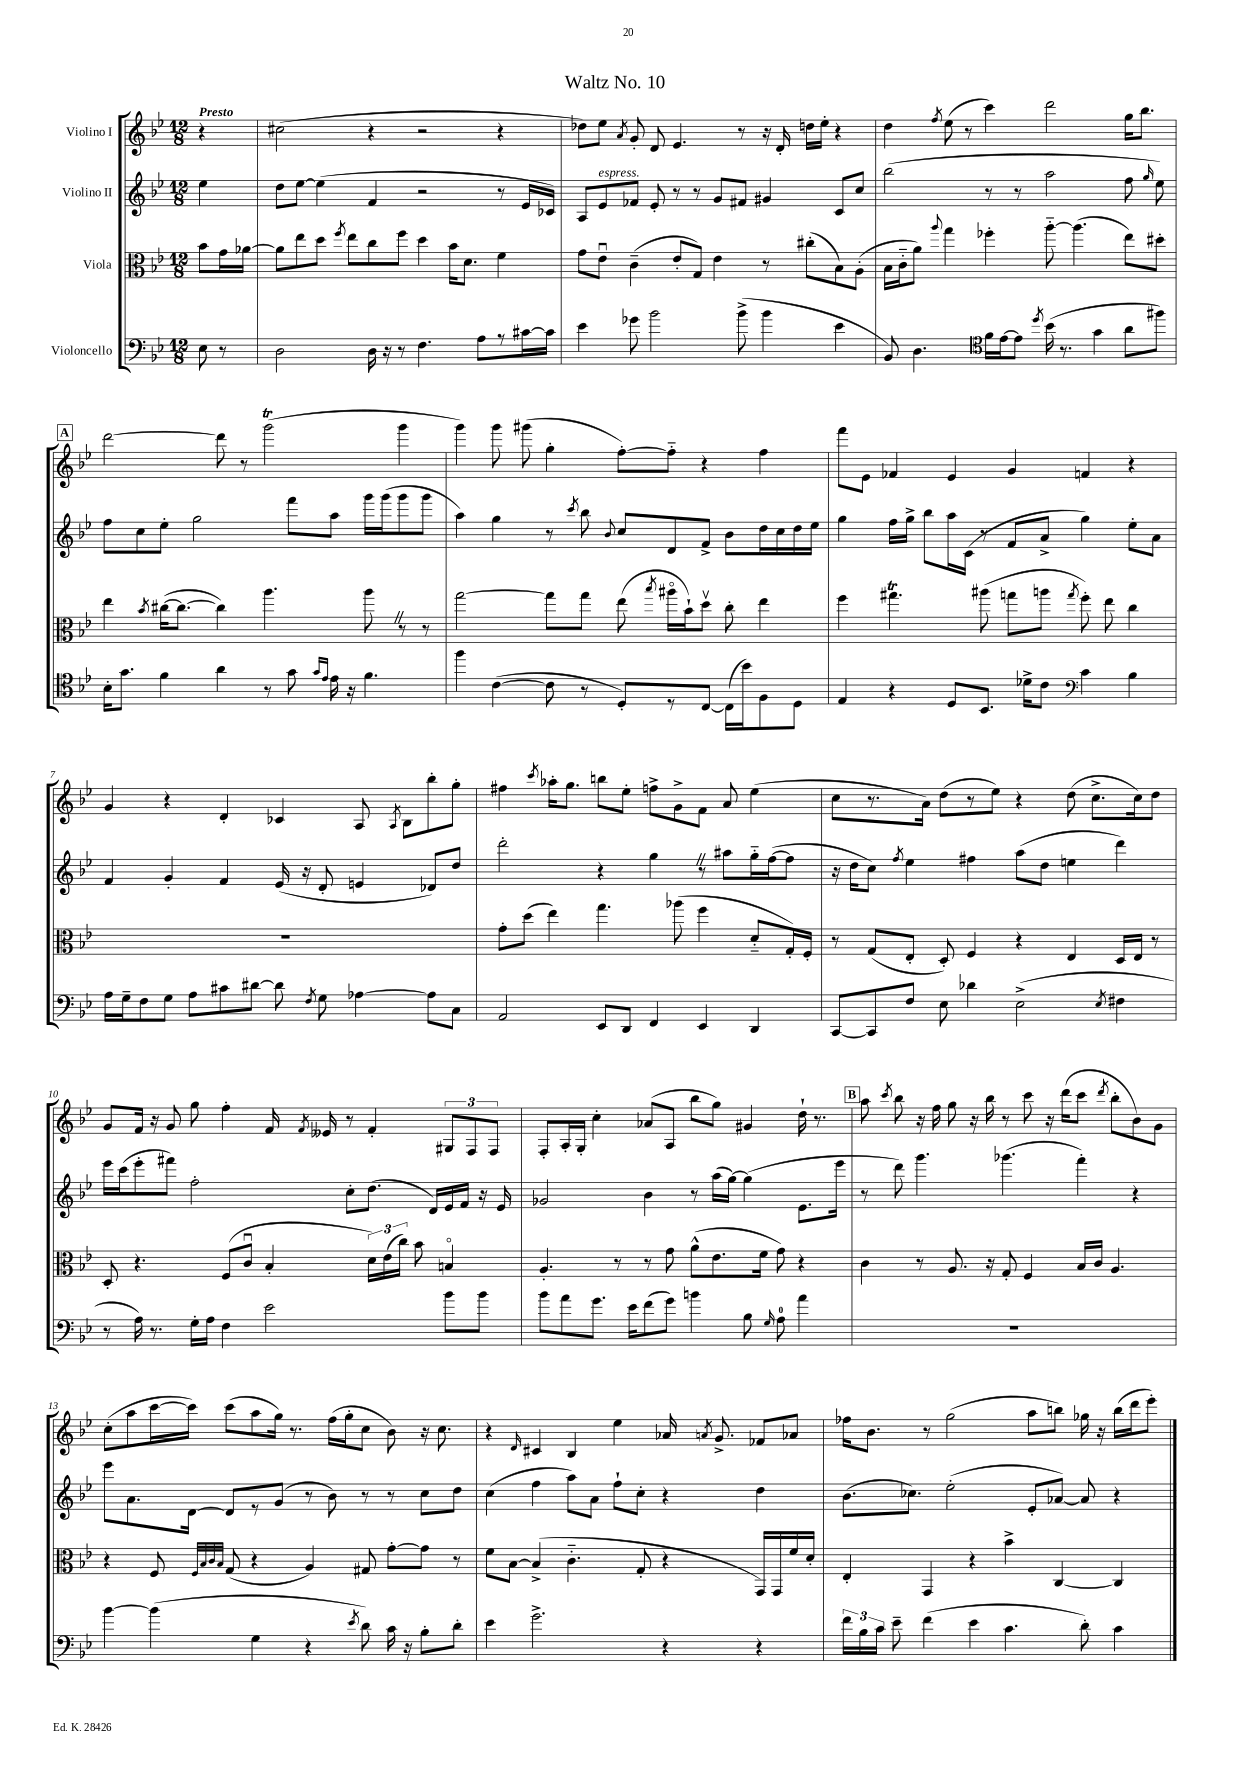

**kern	**kern	**kern	**kern
*staff4	*staff3	*staff2	*staff1
*clefF4	*clefC3	*clefG2	*clefG2
*k[b-e-]	*k[b-e-]	*k[b-e-]	*k[b-e-]
*M12/8	*M12/8	*M12/8	*M12/8
8E-\	8b-\L	4ee-\	4r
8r	16g\L	.	.
.	[16a-\JJ	.	.
=	=	=	=
2D\	8a-\]L	8dd\L	(2cc#\
.	8ee-\	[8ee-\J	.
.	8dd\J	(4ee-\]	.
.	8qff/	.	.
.	8ee-\L	.	.
16D\	8cc\	4f/	4r
16r	.	.	.
8r	8ff\J	.	.
4.F\	4dd\	2r	2r
.	16b-\LK	.	.
.	8.d\J	.	.
8A\L	.	.	.
8r	4f\	8r	4r
[16c#\L	.	16e-/LL	.
16c#\]JJ	.	16c-/JJ)	.
=	=	=	=
4e-\	8g\L	8A/L	8dd-\L)
.	8e-u\J	8e-/	8ee-\J
.	.	.	8qa/
8g-\	(4c~\	8f-/J	8g'/
2b-\	.	8e-'/	8d/
.	8e-'/L	8r	4.e-/
.	8G/J)	8r	.
.	4e-\	8g/L	.
(8b-^\	.	8f#/J	8r
4b-\	8r	4g#/	16r
.	.	.	16d'/
.	(8cc#'\L	.	16dd\LL
.	.	.	16ee-'\JJ
4e-\	8B-\)	8c/L	4r
.	(8A'\J	8cc/J	.
=	=	=	=
8BB-/)	16B-\LL	(2bb-\	4dd\
.	16c'~\J	.	.
4.D\	8a\J)	.	.
.	8qqaa/	.	8qff/
.	4gg\	.	(8ee-\
.	.	.	8r
*clefC4	*	*	*
16f\LL	4ff-'\	8r	4ccc\)
[16e-\J	.	.	.
8e-\]J	.	8r	.
8qdd/	.	.	.
(16b-\	[8aa'~\	2aa\	2ddd\
8.r	.	.	.
.	(4.aa\]	.	.
4g\	.	.	.
8a\L	8ee-\L)	8ff\	16gg\LK
.	.	.	8.bb-\J
.	.	16qqgg/	.
8ff#\J)	8dd#'\J	8ee-\)	.
=	=	=	=
16B-'\LK	4ee-\	8ff\L	[2ddd\
8.g\J	.	.	.
.	.	8cc\	.
.	8qb-/	.	.
4f\	([16cc#\LK	8ee-'\J	.
.	8.cc#\_J	.	.
.	.	2gg\	.
4a\	4cc#\])	.	8ddd\]
.	.	.	8r
8r	4.aa\	.	(2ggg\
8g\	.	8fff\L	.
16qqg/LL	.	.	.
16qqe-/JJ	.	.	.
16e-\	.	8aa\J	.
16r	.	.	.
4.f\	8aa\	16ggg\LL	.
.	.	(16ggg\J	.
.	8r	8ggg\	4ggg\
.	8r	8ggg\J	.
=	=	=	=
4ff\	[2gg\	4aa\)	4ggg\)
([4c\	.	4gg\	8ggg\
.	.	.	(8ggg#\
8c\]	8gg\]L	8r	4gg'\
.	.	8qccc/	.
8r	8gg\J	8bb-\	.
.	.	8qqb-/	.
8D'/L)	(8ee-\	8cc/L	[8ff'\L)
.	8qbb-/	.	.
8r	16aa#o\LL	8d/	8ff'~\]J
.	16b-`\J)	.	.
[8C/J	8ddv\J	8f^/J	4r
(16C\]LL	8cc'\	8b-\L	.
16b-\J)	.	.	.
8F\	4ee-\	16dd\L	4ff\
.	.	16cc\	.
8D\J	.	16dd\	.
.	.	16ee-\JJ	.
=	=	=	=
4E-/	4ff\	4gg\	8fff\L
.	.	.	8e-\J
4r	4.gg#\	16ff\LL	4f-/
.	.	16gg^\JJ	.
.	.	8bb-\L	.
8D/L	.	16aa\L	4e-/
.	.	(16c\JJ	.
8.BB-/J	(8aa#\	8r	.
.	8gg\L	8f/L	4g/
16d-^\LK	.	.	.
8c\J	8aa\J	8a^/J	.
*clefF4	*	*	*
.	8qgg/	.	.
4c\	8ff'\)	4gg\)	4f/
.	8ee-\	.	.
4B-\	4cc\	8ee-'\L	4r
.	.	8a\J	.
=	=	=	=
16A\LL	1.r	4f/	4g/
16G~\J	.	.	.
8F\	.	.	.
8G\J	.	4g'/	4r
8A\L	.	.	.
8c#\	.	4f/	4d'/
[8d#\J	.	.	.
8d#\]	.	(16e-/	4c-/
.	.	16r	.
8qF/	.	.	.
8G\	.	8d'/	.
[4A-\	.	4e/	8A/
.	.	.	8qA/
.	.	.	8B-\L
8A-\]L	.	8d-/L)	8bb-'\
8C\J	.	8dd/J	8gg'\J
=	=	=	=
2AA/	8g'\L	2ddd'\	4ff#\
.	(8dd\J	.	.
.	.	.	8qccc/
.	4ee-\)	.	16aa-'\LK
.	.	.	8.gg\J
8EE-/L	4.gg\	4r	8bb\L
8DD/J	.	.	8ee-'\J
4FF/	.	4gg\	8ff^\L
.	(8aa-\	.	8g^\
4EE-/	4ff\	8r	8f\J
.	.	8aa#\L	8a/
4DD/	8d'~/L	16gg'~\L	(4ee-\
.	.	([16ff\J	.
.	16G'/L)	8ff\]J	.
.	16F'/JJ	.	.
=	=	=	=
[8CC/L	8r	16r	8cc\L
.	.	16dd\LK	.
8CC/]	(8G/L	8cc\J)	8.r
.	.	8qff/	.
8F/J	8E-'/J	4ee-\	.
.	.	.	16a\Jk)
8E-\	8D'/)	.	(8dd\L
4d-\	4F/	4ff#\	8r
.	.	.	8ee-\J)
(2E-^\	4r	(8aa\L	4r
.	.	8dd\J	.
.	4E-/	4ee\	(8dd\
.	.	.	8.cc^\L
8qE-/	.	.	.
4F#\	16D/LL	4ddd\)	.
.	16E-/JJ	.	16cc\k)
.	8r	.	8dd\J
=	=	=	=
8r	8D'/	16eee-\LL	8g/L
.	.	(16ccc\J	.
16A\)	4.r	8eee-'\	16f/Jk
8.r	.	.	16r
.	.	8fff#\J)	8g/
16G'\LL	.	2ff'\	8gg\
16A\JJ	.	.	.
4F\	(8F/L	.	4ff'\
.	8cu/J	.	.
2e-\	4B-'/	.	16f/
.	.	.	8qf/
.	.	.	16e--/
.	.	8cc'\L	8r
.	24d\LL)	(8.dd\J	4f'/
.	(24e-\	.	.
.	24cc\JJ)	.	.
.	8b-\	.	.
.	.	16d/LL)	.
8b-\L	4Bo/	16e-/	12G#/L
.	.	16f/JJ	.
.	.	.	12F/
8b-\J	.	16r	.
.	.	.	12F/J
.	.	16e-/	.
=	=	=	=
8b-\L	4.A'/	2g-/	8F'/L
8a\	.	.	16A'/L
.	.	.	16G'/JJ
8.g\J	.	.	4cc'\
.	8r	.	.
16e-\LK	.	.	.
(8f\	8r	4b-\	(8a-/L
8g\J)	8g\	.	8A/J
4b\	(8a^^\L	8r	8bb-\L
.	8.e-\	(16aa\LL	8gg\J)
.	.	[16gg\JJ)	.
8B-\	.	(4gg\]	4g#/
.	16f\Jk	.	.
16qqG/	.	.	.
8A\	8g\)	.	.
4a\	4r	8.e-\L	16dd`\
.	.	.	8.r
.	.	16eee-\Jk	.
=	=	=	=
1.r	4c\	8r	8aa\
.	.	.	8qccc/
.	.	8ddd\)	8bb-\
.	8r	4.ggg\	16r
.	.	.	16ff\
.	8.A/	.	8gg\
.	.	.	16r
.	16r	.	16bb-\
.	8G'/	(4.ggg-\	8r
.	4F/	.	8ccc\
.	.	.	16r
.	.	.	(16ddd\LK
.	16B-/LL	4fff'\)	8ccc\J
.	16c/JJ	.	.
.	.	.	8qddd/
.	4.A/	.	8bb-'\L
.	.	4r	8b-\)
.	.	.	8g\J
=	=	=	=
[4b-\	4r	8eee-\L	(8cc'\L
.	.	8.a\	8aa\
(4b-\]	8F/	.	[16ccc\L
.	.	[16d\Jk	16ccc\]JJ)
.	32qqF/LLL	.	.
.	32qqB-/	.	.
.	32qqc/	.	.
.	32qqB-/JJJ	.	.
.	(8G/	8d/]L	(8ccc\L
4G\	4r	8r	8aa\
.	.	(8g/J	16gg\Jk)
.	.	.	8.r
4r	4A/)	8r	.
.	.	8b-\)	(16ff\LL
.	.	.	16gg'\J
8qe-/	.	.	.
8d\)	8G#/	8r	8cc\J
16c\	[8g'\L	8r	8b-\)
16r	.	.	.
8B-'\L	8g\]J	8cc\L	16r
.	.	.	8.cc\
8d'\J	8r	8dd\J	.
=	=	=	=
4e-\	8f\L	(4cc\	4r
.	[8B-\J	.	.
.	.	.	16qqd/
2.g^\	(4B-^/]	4ff\	4c#/
.	4.c'~\	8aa\L)	4B-/
.	.	8a\J	.
.	.	8ff`\L	4ee-\
.	8G'/	8cc'\J	.
4r	4r	4r	16a-/
.	.	.	8qa/
.	.	.	8.g^/
4r	16GG/LL)	4dd\	8f-/L
.	16GG/	.	.
.	16f/	.	8a-/J
.	16d'/JJ	.	.
=	=	=	=
24f\LL	4E-'/	(8.b-\L	16ff-\LK
24B-\	.	.	.
.	.	.	8.b-\J
24c\JJ	.	.	.
8e-~\	.	.	.
.	.	8.cc-\J)	.
(4f\	4GG/	.	8r
.	.	(2ee-'\	(2gg\
4e-\	4r	.	.
4.c\	4b-^\	.	.
.	.	8e-'/L	8aa\L
.	[4C/	[8a-/J)	8bb\J)
8d'\)	.	8a-/]	16gg-\
.	.	.	16r
4c\	4C/]	4r	(16bb\LL
.	.	.	16ddd\J
.	.	.	8eee-'\J)
==	==	==	==
*-	*-	*-	*-
